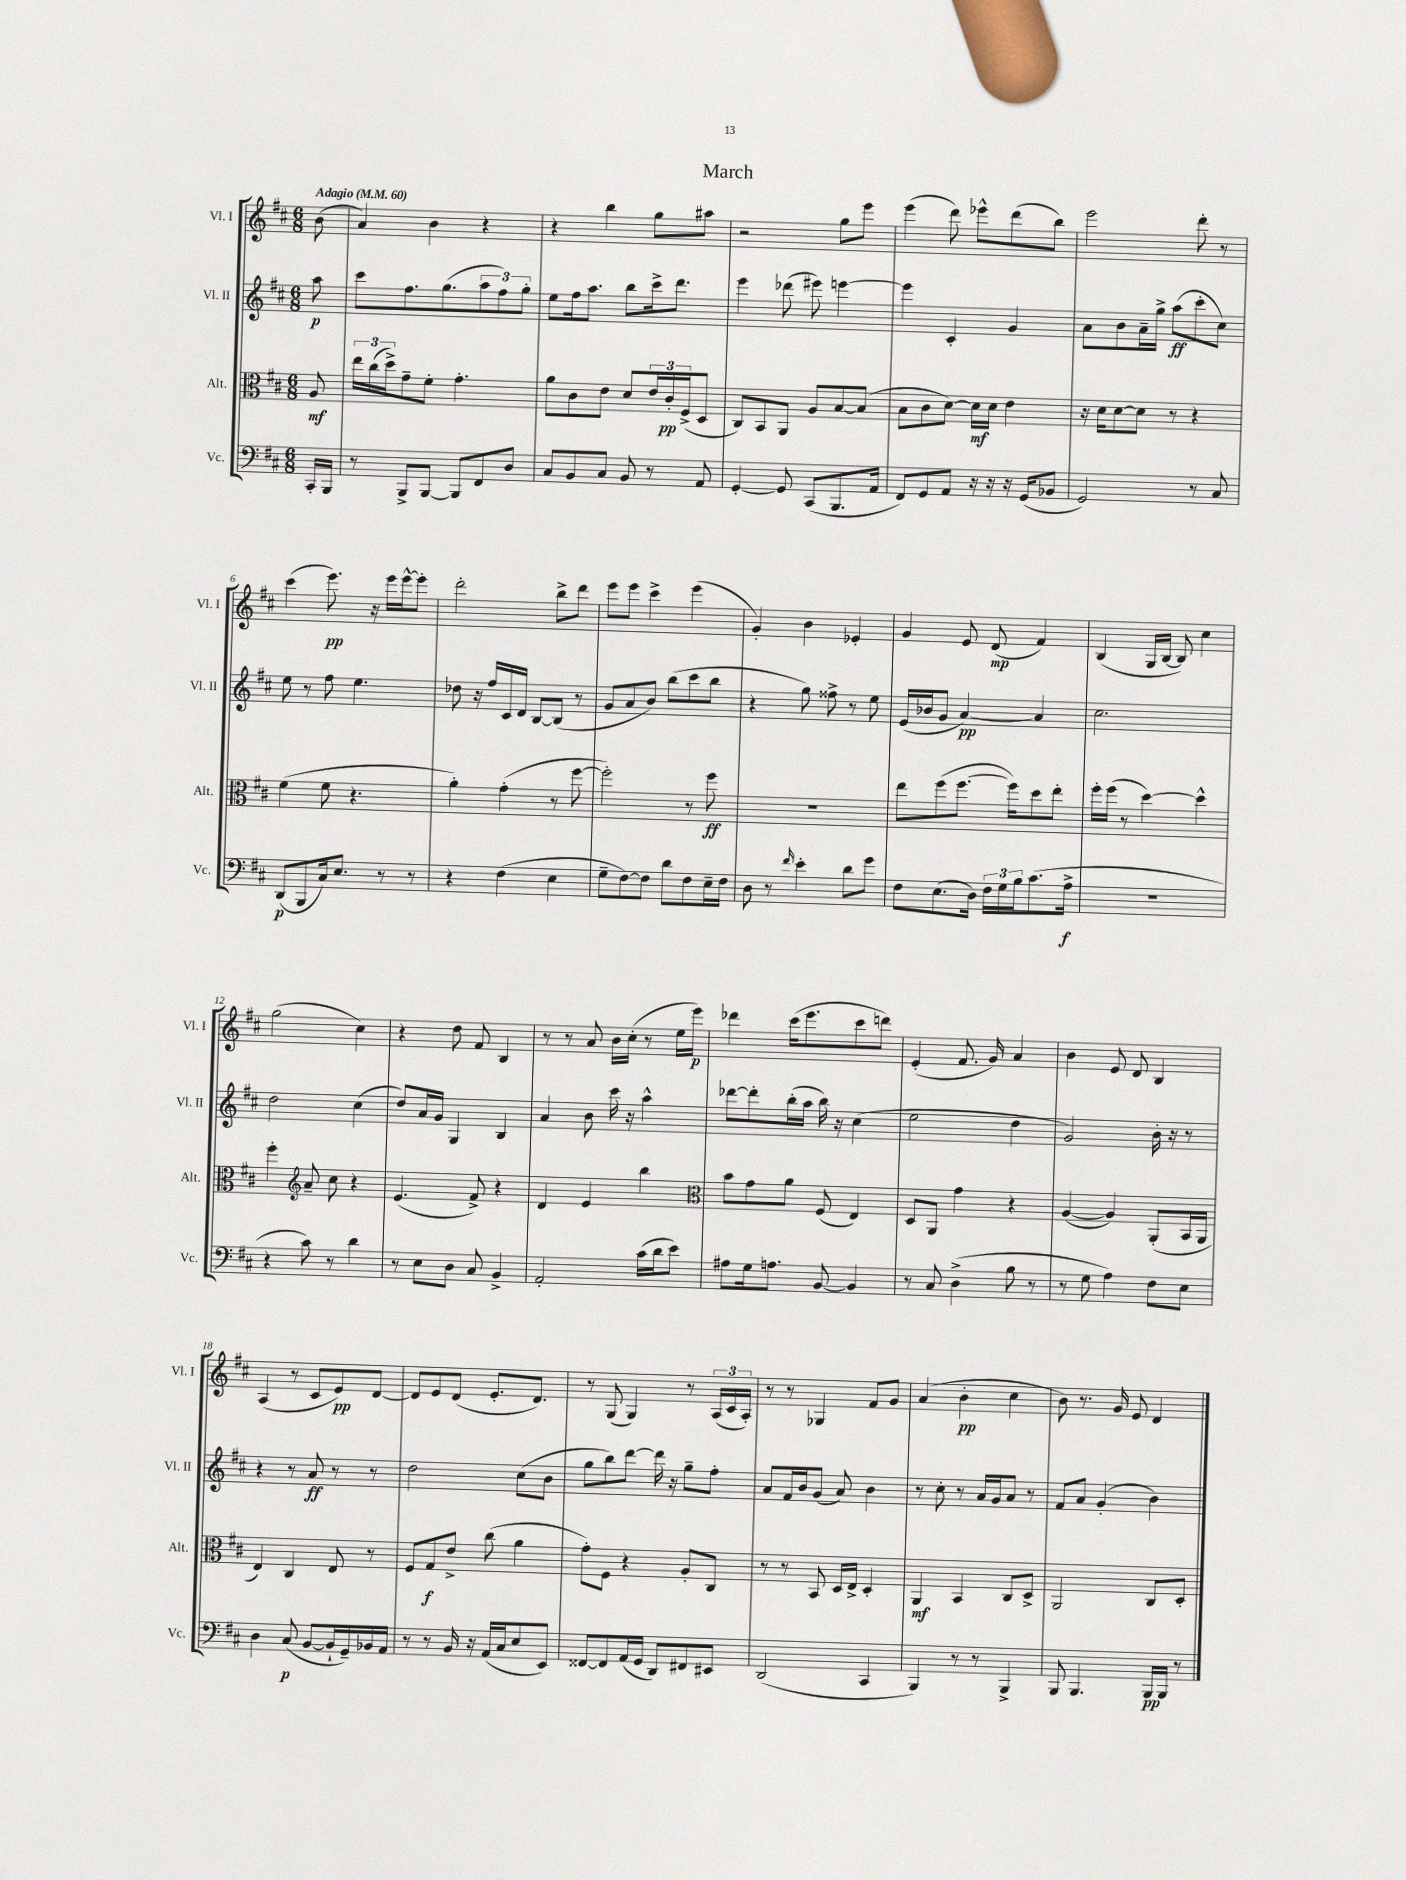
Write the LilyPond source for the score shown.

\header { title = "March" }
<<
\new StaffGroup <<
\new Staff = "s0" \with { instrumentName = "Vl. I" shortInstrumentName = "Vl. I" } {
    \clef treble \key d \major \numericTimeSignature \time 6/8 \partial 8 \tempo "Adagio" 4 = 60
    b'8( |
    a'4) b'4 r4 |
    r4 b''4 g''8 ais''8 |
    r2 g''8 e'''8 |
    e'''4( d'''8) ees'''8-^ d'''8( b''8) |
    e'''2 d'''8-. r8 |
    cis'''4( e'''8.\pp) r16 e'''16 e'''16~-^ e'''8-. |
    d'''2-. b''8-> d'''8 |
    e'''8 e'''8 cis'''4-> e'''4( |
    g'4-.) b'4 ees'4-. |
    g'4 e'8 d'8\mp( fis'4) |
    b4( g16 b16~ b8) cis''4 |
    g''2( cis''4) |
    r4 d''8 fis'8 b4 |
    r8 r8 a'8 b'16 cis''16-.( r8 e''16 e'''16\p) |
    des'''4 cis'''16( e'''8. cis'''8 d'''8) |
    e'4-.( fis'8. g'16) a'4 |
    b'4 e'8 d'8 b4 |
    a4( r8 cis'8 e'8\pp) d'8~ |
    d'8 e'8 d'8( e'8.-. d'8.) |
    r8 g8( g4) r8 \tuplet 3/2 { a16( cis'16 a16-.) } |
    r8 r8 ges4 fis'8 g'8 |
    a'4( b'4-.\pp cis''4 |
    b'8) r8. g'16 e'8 d'4 \bar "|." |
}
\new Staff = "s1" \with { instrumentName = "Vl. II" shortInstrumentName = "Vl. II" } {
    \clef treble \key d \major \numericTimeSignature \time 6/8 \partial 8
    a''8\p |
    cis'''8 fis''8. g''8.( \tuplet 3/2 { a''8 fis''8) g''8-. } |
    e''8 fis''16 a''8. b''8 cis'''16-> d'''8. |
    e'''4 des'''8( eis'''8) e'''4~ |
    e'''4 cis'4-. g'4 |
    a'8 b'8 a'16-- g''16-> a''8\ff( cis'''8-. cis''8) |
    e''8 r8 fis''8 e''4. |
    des''8 r16 fis''16 cis'16 d'16 b8~ b8( r8 |
    g'8 a'8 b'8) b''8( cis'''8 b''8 |
    r4 g''8) fisis''8-> r8 e''8 |
    e'16( bes'16 g'8 a'4~\pp) a'4 |
    cis''2. |
    d''2 cis''4( |
    d''8) a'16 g'16 g4 b4 |
    a'4 b'8 cis'''16 r16 a''4-^ |
    des'''8~ des'''8-. b''16-.( a''16 b''16) r16 cis''4( |
    e''2 d''4 |
    g'2) b'16-. r16 r8 |
    r4 r8 a'8\ff r8 r8 |
    d''2 cis''8( b'8 |
    g''8 b''8) d'''8~ d'''16 r16 g''8-- fis''8-. |
    a'8 fis'16 b'16 g'8( a'8) b'4 |
    r8 cis''8-. r8 a'16 g'16 a'8 r8 |
    fis'8 a'8 g'4-.( b'4) \bar "|." |
}
\new Staff = "s2" \with { instrumentName = "Alt." shortInstrumentName = "Alt." } {
    \clef alto \key d \major \numericTimeSignature \time 6/8 \partial 8
    a8\mf |
    \tuplet 3/2 { e''16 cis''16( d''16->) } g'8-- fis'8-. g'4.-. |
    a'8 cis'8 e'8 d'8 \tuplet 3/2 { e'16 cis'16-.\pp fis16->( } d8 |
    cis8) b,8 a,8 a8 b8~ b8( |
    b8 cis'8 d'8~) d'16\mf d'16 e'4 |
    r16 d'16 d'8~ d'8 r8 r4 |
    fis'4( fis'8 r4. |
    a'4-.) g'4-.( r8 fis''8~ |
    fis''2-.) r8 fis''8\ff |
    R2. |
    e''8 fis''8( fis''8.~ fis''16) d''8 e''8-. |
    fis''16-. fis''16( r8 d''4~) d''4-^ |
    fis''4-. \clef treble a'8-- cis''8 r4 |
    e'4.( fis'8->) r4 |
    d'4 e'4 b''4 |
    \clef alto b'8 g'8 a'8 fis8( e4) |
    d8 a,8 g'4 r4 |
    a4~( a4) a,8-.( b,16 a,16 |
    e4) cis4 e8 r8 |
    fis8 g8\f e'8-> cis''8( a'4 |
    g'8-.) fis8 r4 a8-. cis8 |
    r8 r8 b,8 d16 e16-> d4-. |
    a,4\mf b,4 cis8 d8-> |
    a,2 cis8 d8-. \bar "|." |
}
\new Staff = "s3" \with { instrumentName = "Vc." shortInstrumentName = "Vc." } {
    \clef bass \key d \major \numericTimeSignature \time 6/8 \partial 8
    cis,16-. b,,16 |
    r8 b,,8-> b,,8~ b,,8 fis,8 d8 |
    cis8 b,8 cis8 b,8 r8 a,8 |
    g,4~-. g,8 cis,8( b,,8. a,16 |
    fis,8) g,8 a,8 r16 r16 r16 g,16( bes,8 |
    g,2) r8 cis8 |
    d,8\p( b,,8 cis16) e8. r8 r8 |
    r4 fis4( e4 |
    g8-- fis8~) fis8 d'8 fis8 e16-- fis16 |
    d8 r8 \grace { fis'16 } e'4-. d'8 g'8 |
    fis8 e8.( d16) \tuplet 3/2 { fis16 g16 b16 } cis'8.( a16->\f |
    R2. |
    r4 cis'8) r8 d'4 |
    r8 e8 d8 cis8 b,4-> |
    a,2-. cis'16( d'16 e'8) |
    ais8 g16 a8. b,8~ b,4 |
    r8 cis8 d4->( b8 r8 |
    r8 g8 a4) fis8 e8 |
    d4 cis8\p( b,8~ b,16-! g,16--) bes,16 a,16 |
    r8 r8 b,16 r16 a,16( cis16 e8 e,8) |
    fisis,8~ fisis,8 a,16( g,16 d,8) fis,8 eis,8 |
    d,2( cis,4 |
    b,,4) r8 r8 b,,4-> |
    b,,8 b,,4. b,,16\pp b,,16 r8 \bar "|." |
}
>>
>>
